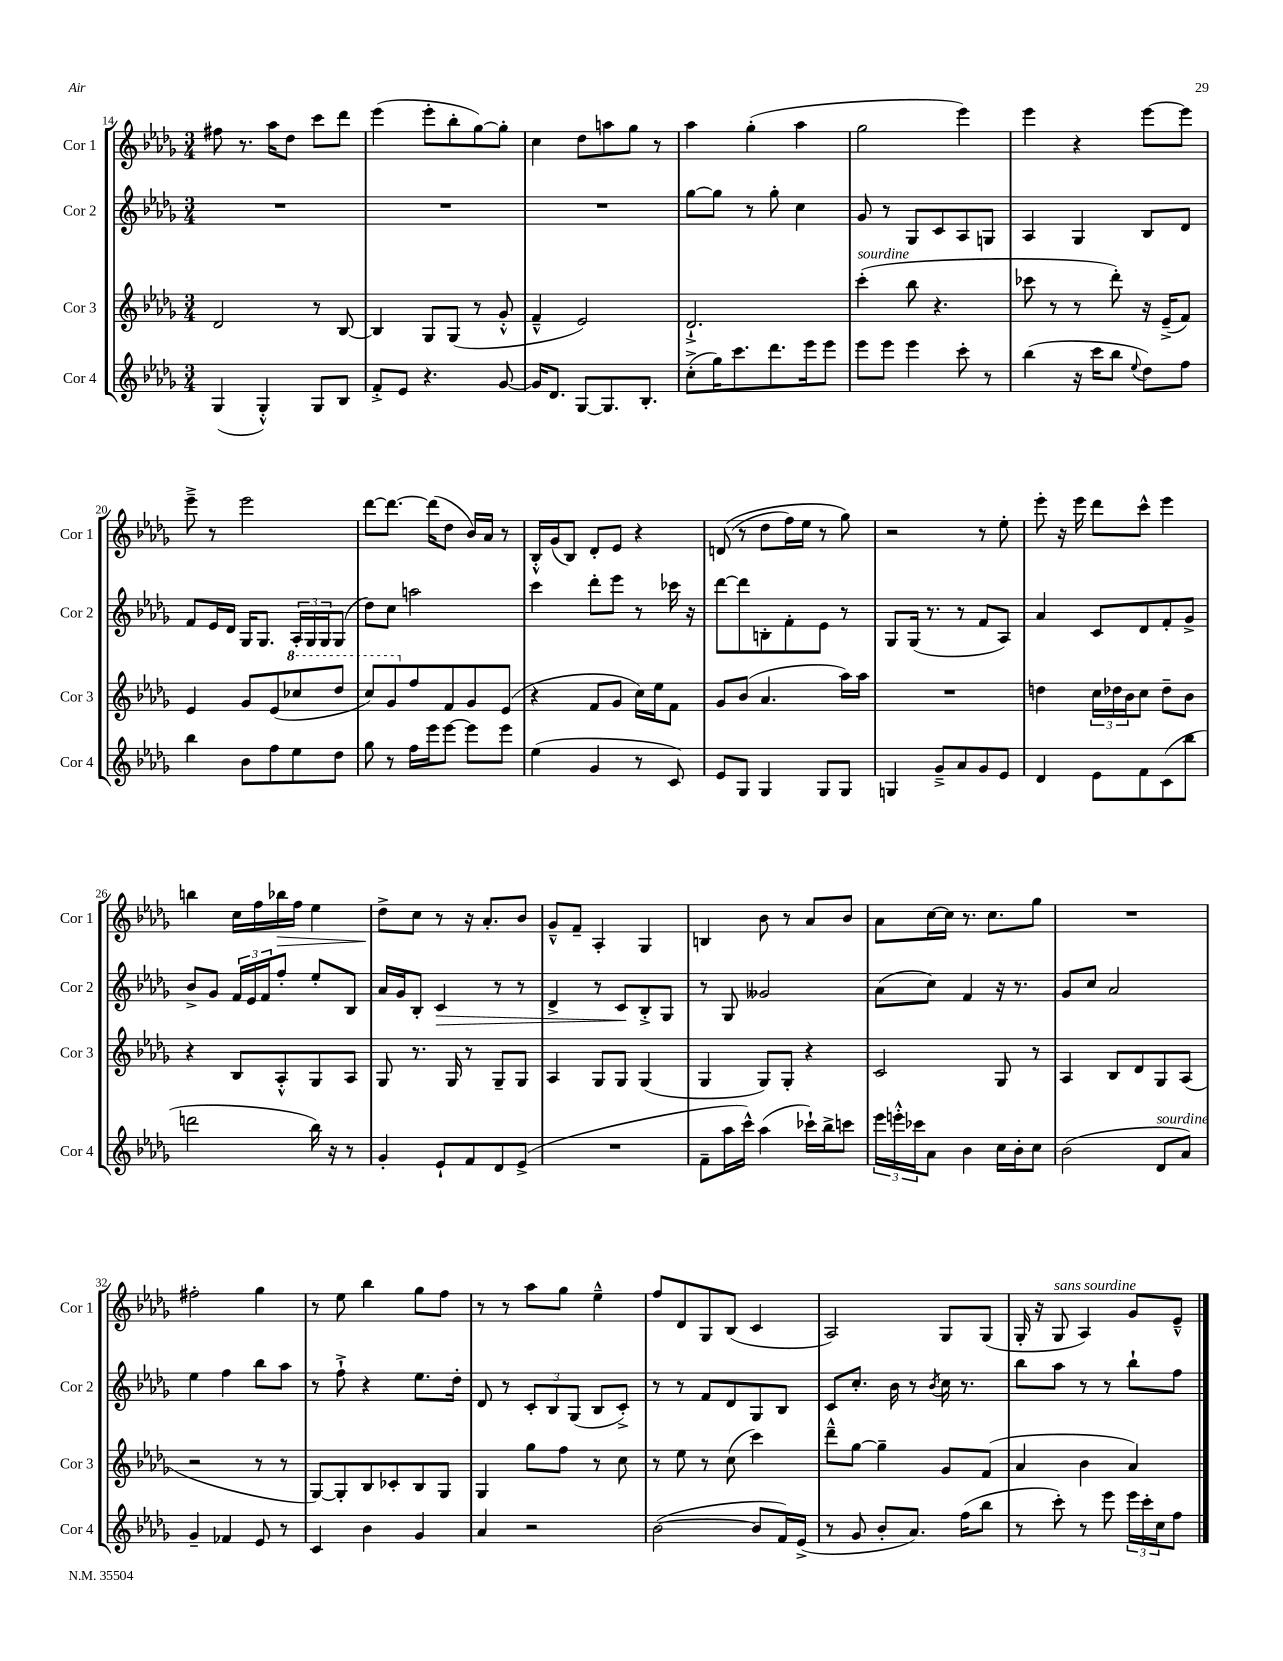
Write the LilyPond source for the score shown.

<<
\new StaffGroup <<
\new Staff = "s0" \with { instrumentName = "Cor 1" shortInstrumentName = "Cor 1" } {
    \clef treble \key des \major \numericTimeSignature \time 3/4
    fis''8 r8. aes''16 des''8 c'''8 des'''8 |
    ees'''4( ees'''8-. bes''8-. ges''8~) ges''8-. |
    c''4 des''8 a''8 ges''8 r8 |
    aes''4 ges''4-.( aes''4 |
    ges''2 ees'''4) |
    ees'''4 r4 ees'''8~ ees'''8 |
    ees'''8---> r8 ees'''2 |
    des'''8~ des'''8.~ des'''16( des''8 bes'16) aes'16 r8 |
    bes16-.-^ ges'16( bes8) des'8-. ees'8 r4 |
    d'8(\( r8 des''8 f''16) ees''16 r8 ges''8\) |
    r2 r8 ees''8-. |
    ees'''8-. r16 ees'''16 des'''8 c'''8-^ ees'''4 |
    b''4 c''16 f''16 bes''16\> f''16 ees''4 |
    des''8->\! c''8 r8 r16 aes'8.-. bes'8 |
    ges'8---^ f'8-- aes4-. ges4 |
    b4 bes'8 r8 aes'8 bes'8 |
    aes'8 c''16~ c''16 r8. c''8. ges''8 |
    R2. |
    fis''2-. ges''4 |
    r8 ees''8 bes''4 ges''8 f''8 |
    r8 r8 aes''8 ges''8 ees''4---^ |
    f''8 des'8 ges8 bes8( c'4 |
    aes2) ges8 ges8( |
    ges16-. r16 ges8^\markup { \italic "sans sourdine" } aes4) ges'8 ees'8---^ \bar "|." |
}
\new Staff = "s1" \with { instrumentName = "Cor 2" shortInstrumentName = "Cor 2" } {
    \clef treble \key des \major \numericTimeSignature \time 3/4
    R2. |
    R2. |
    R2. |
    ges''8~ ges''8 r8 ges''8-. c''4 |
    ges'8 r8 ges8 c'8 aes8 g8 |
    aes4 ges4 bes8 des'8 |
    f'8 ees'16 des'16 ges16 ges8. \tuplet 3/2 { aes16-. ges16 ges16 } ges8( |
    des''8) c''8 a''2 |
    c'''4 des'''8-. ees'''8 r8 ces'''16 r16 |
    des'''8~ des'''8 b8-. f'8-. ees'8 r8 |
    ges8 ges16( r8. r8 f'8 aes8) |
    aes'4 c'8 des'8 f'8-. ges'8-> |
    bes'8-> ges'8 \tuplet 3/2 { f'16 ees'16 f'16 } f''8-. ees''8-. bes8 |
    aes'16 ges'16 bes8-. c'4\> r8 r8 |
    des'4-> r8 c'8\! bes8-.-> ges8 |
    r8 ges8 geses'2 |
    aes'8( c''8) f'4 r16 r8. |
    ges'8 c''8 aes'2 |
    ees''4 f''4 bes''8 aes''8 |
    r8 f''8-!-> r4 ees''8. des''16-. |
    des'8 r8 \tuplet 3/2 { c'8-. bes8 ges8( } bes8 c'8-.->) |
    r8 r8 f'8 des'8 ges8 bes8 |
    c'8 c''8.-. bes'16 r8 \acciaccatura { bes'8 } c''16 r8. |
    bes''8 aes''8 r8 r8 bes''8-! f''8 \bar "|." |
}
\new Staff = "s2" \with { instrumentName = "Cor 3" shortInstrumentName = "Cor 3" } {
    \clef treble \key des \major \numericTimeSignature \time 3/4
    des'2 r8 bes8~ |
    bes4 ges8 ges8( r8 ges'8-.-^ |
    f'4---^ ees'2) |
    des'2.-!-> |
    c'''4-.^\markup { \italic "sourdine" }( bes''8 r4. |
    ces'''8 r8 r8 des'''8-.) r16 ees'16--->( f'8) |
    ees'4 ges'8 ees'8( \ottava #1 ces'''8 des'''8 |
    c'''8) ges''8 \ottava #0 f''8 f'8 ges'8 ees'8( |
    r4 f'8 ges'8 c''16) ees''16 f'8 |
    ges'8 bes'8( aes'4. aes''16) aes''16 |
    R2. |
    d''4 \tuplet 3/2 { c''16 des''16 bes'16 } c''8 des''8-- bes'8 |
    r4 bes8 aes8-.-^ ges8 aes8 |
    ges8 r8. ges16 r8 ges8-- ges8 |
    aes4 ges8 ges8 ges4( |
    ges4 ges8) ges8-. r4 |
    c'2 ges8 r8 |
    aes4 bes8 des'8 ges8 aes8( |
    r2 r8 r8 |
    ges8~) ges8-. bes8 ces'8-. bes8 ges8 |
    ges4 ges''8 f''8 r8 c''8 |
    r8 ees''8 r8 c''8( c'''4) |
    des'''8---^ ges''8~ ges''4-- ges'8 f'8( |
    aes'4 bes'4 aes'4) \bar "|." |
}
\new Staff = "s3" \with { instrumentName = "Cor 4" shortInstrumentName = "Cor 4" } {
    \clef treble \key des \major \numericTimeSignature \time 3/4
    ges4( ges4-.-^) ges8 bes8 |
    f'8-.-> ees'8 r4. ges'8~ |
    ges'16 des'8. ges8~ ges8. bes8.-. |
    c''8-.->( ges''16) c'''8. des'''8. ees'''16 ees'''8 |
    ees'''8 ees'''8 ees'''4 c'''8-. r8 |
    bes''4( r16 c'''16 bes''8 \appoggiatura { ees''8 } des''8) f''8 |
    bes''4 bes'8 f''8 ees''8 des''8 |
    ges''8 r8 f''16 ees'''16 ees'''8~ ees'''8 ees'''8 |
    ees''4( ges'4 r8 c'8) |
    ees'8 ges8 ges4 ges8 ges8 |
    g4 ges'8---> aes'8 ges'8 ees'8 |
    des'4 ees'8 f'8 c'8( bes''8 |
    d'''2 bes''16) r16 r8 |
    ges'4-. ees'8-! f'8 des'8 ees'8->( |
    R2. |
    f'8-- aes''16 c'''16-^) aes''4( ces'''16-!) bes''16-> c'''8 |
    \tuplet 3/2 { ees'''16 e'''16-.-^ ces'''16 } aes'8 bes'4 c''16 bes'16-. c''8 |
    bes'2( des'8^\markup { \italic "sourdine" } aes'8) |
    ges'4-- fes'4 ees'8 r8 |
    c'4 bes'4 ges'4 |
    aes'4 r2 |
    bes'2~( bes'8 f'16) ees'16->( |
    r8 ges'8 bes'8-. aes'8.) f''16( bes''8 |
    r8 c'''8-.) r8 ees'''8 \tuplet 3/2 { ees'''16 c'''16-. c''16 } f''8 \bar "|." |
}
>>
>>
\layout { \context { \Score currentBarNumber = #14 } }
